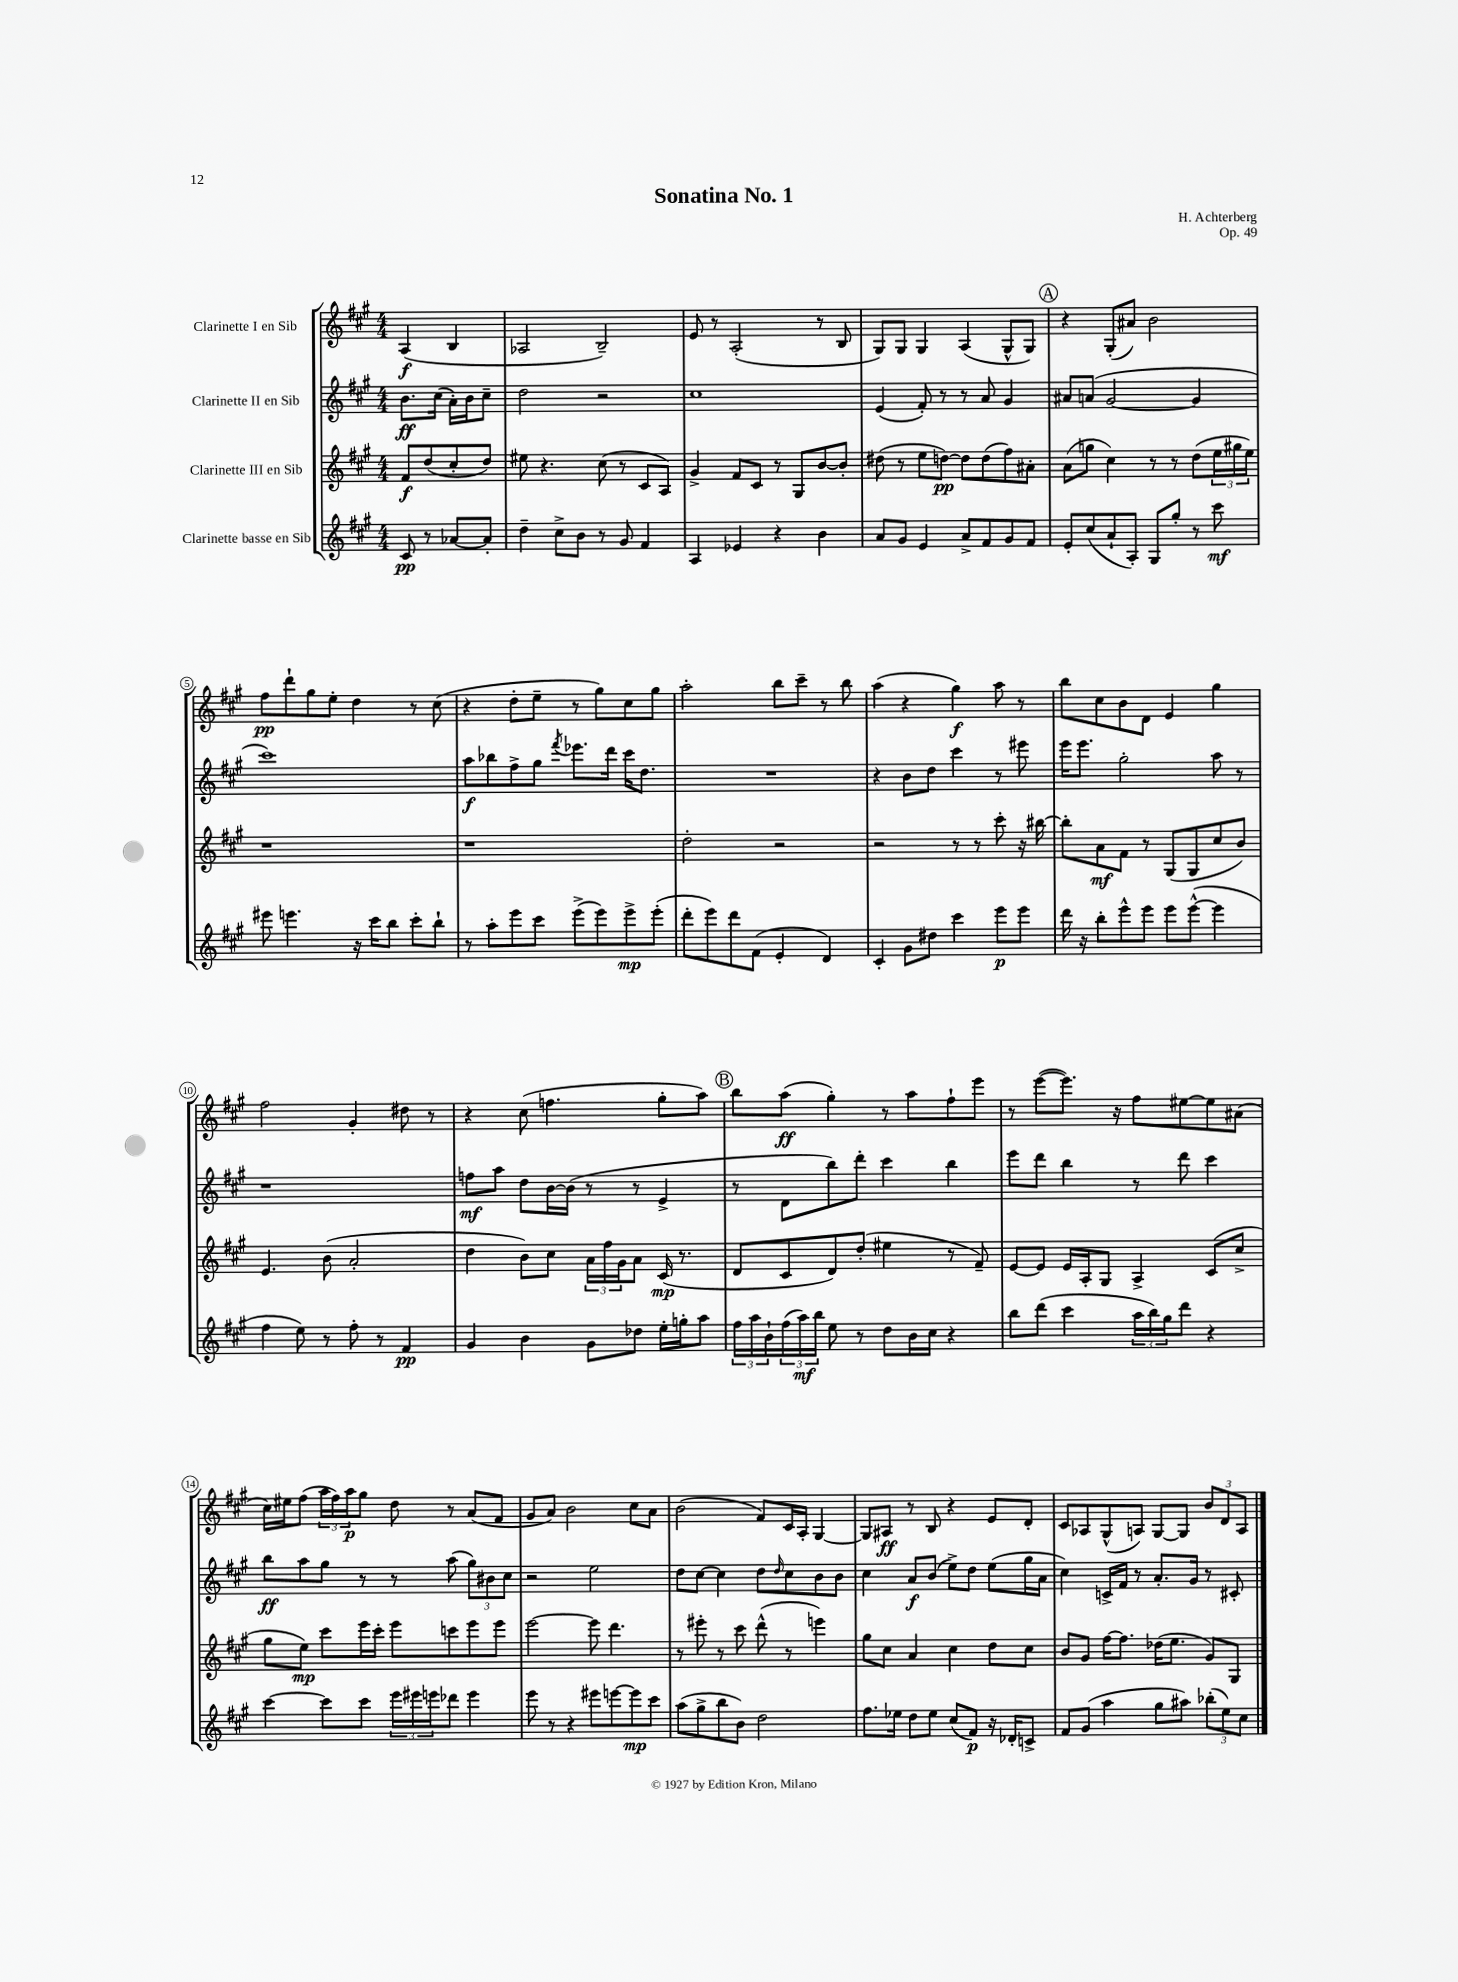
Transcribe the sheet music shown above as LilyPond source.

\header { title = "Sonatina No. 1" composer = "H. Achterberg" opus = "Op. 49" }
<<
\new StaffGroup <<
\new Staff = "s0" \with { instrumentName = "Clarinette I en Sib" } {
    \clef treble \key a \major \numericTimeSignature \time 4/4 \partial 2
    a4\f( b4 |
    aes2 b2--) |
    e'8 r8 a2-.( r8 b8 |
    gis8) gis8 gis4 a4( gis8-^ gis8) |
    \mark \markup { \circle "A" } r4 gis8-.( ais'8) b'2 |
    fis''8\pp d'''8-! gis''8 e''8-. d''4 r8 cis''8( |
    r4 d''8-. e''8-- r8 gis''8) cis''8 gis''8 |
    a''2-. b''8 cis'''8-- r8 b''8 |
    a''4( r4 gis''4\f) a''8 r8 |
    b''8 cis''8 b'8 d'8 e'4 gis''4 |
    fis''2 gis'4-. dis''8 r8 |
    r4 cis''8( f''4. gis''8-. a''8) |
    \mark \markup { \circle "B" } b''8 a''8\ff( gis''4-.) r8 a''8 fis''8-! e'''8 |
    r8 e'''8~( e'''8.) r16 fis''8 eis''8~ eis''8 ais'8( |
    cis''16) eis''16 fis''8( \tuplet 3/2 { a''16 fis''16) a''16\p } gis''8 d''8 r8 a'8( fis'8 |
    gis'8 a'8) b'2 cis''8 a'8 |
    b'2( fis'8) cis'16 a16-. gis4~ |
    gis8 ais8\ff r8 b8 r4 e'8 d'8-. |
    cis'8 aes8 gis8-^( a8) gis8~ gis8 \tuplet 3/2 { b'8 d'8 a8 } \bar "|." |
}
\new Staff = "s1" \with { instrumentName = "Clarinette II en Sib" } {
    \clef treble \key a \major \numericTimeSignature \time 4/4 \partial 2
    b'8.\ff cis''16( a'16-.) b'16 cis''8-- |
    d''2 r2 |
    cis''1 |
    e'4( fis'8-.) r8 r8 a'8 gis'4 |
    \mark \markup { \circle "A" } ais'8 a'8( gis'2~ gis'4 |
    cis'''1) |
    a''8\f bes''8 fis''8-> gis''8 \acciaccatura { fis'''8 } ees'''8. d'''16 cis'''16 d''8. |
    R1 |
    r4 b'8 d''8 cis'''4 r8 eis'''8 |
    e'''16 e'''8. gis''2-. a''8 r8 |
    r1 |
    f''8\mf a''8 d''8 b'16~ b'16( r8 r8 e'4-> |
    \mark \markup { \circle "B" } r8 d'8 b''8) d'''8-. cis'''4 b''4 |
    e'''8 d'''8 b''4 r8 d'''8 cis'''4 |
    b''8\ff a''8 gis''8 r8 r8 a''8( \tuplet 3/2 { gis''8) bis'8 cis''8 } |
    r2 e''2 |
    d''8 cis''8~ cis''4 d''8 \grace { d''16 } cis''8 b'8 b'8 |
    cis''4 a'8\f b'8( e''8->) d''8 e''8( gis''16 a'16 |
    cis''4) c'16-> fis'16 r8 a'8.-. gis'16 r8 cis'8-. \bar "|." |
}
\new Staff = "s2" \with { instrumentName = "Clarinette III en Sib" } {
    \clef treble \key a \major \numericTimeSignature \time 4/4 \partial 2
    fis'8\f d''8( cis''8-. d''8) |
    eis''8 r4. cis''8( r8 cis'8 a8) |
    gis'4-> fis'8 cis'8 r8 gis8 b'8~ b'8-. |
    dis''8( r8 e''8 d''8~\pp) d''8 d''8( fis''8) ais'8-. |
    \mark \markup { \circle "A" } a'8( g''8 cis''4) r8 r8 d''8( \tuplet 3/2 { e''16 gis''16 e''16) } |
    r1 |
    r1 |
    d''2-. r2 |
    r2 r8 r8 cis'''8-. r16 bis''16~ |
    bis''8-. a'8\mf fis'8 r8 gis8( gis8 cis''8 b'8) |
    e'4. b'8( a'2-. |
    d''4 b'8) cis''8 \tuplet 3/2 { a'16 fis''16 gis'16 } a'8 cis'16\mp( r8. |
    \mark \markup { \circle "B" } d'8 cis'8 d'8) d''8-.( eis''4 r8 fis'8--) |
    e'8~ e'8 e'16 a16-. gis8 a4-> cis'8( cis''8-> |
    gis''8 e''8\mp) cis'''8 e'''16 cis'''16-. e'''8 c'''8 e'''8 e'''8 |
    e'''2~ e'''8 d'''4. |
    r8 eis'''8-. r8 cis'''8 d'''8-^( r8 e'''4) |
    gis''8 cis''8 a'4 cis''4 d''8 cis''8 |
    b'8 gis'8 fis''16~ fis''8. des''16( e''8. gis'8) gis8 \bar "|." |
}
\new Staff = "s3" \with { instrumentName = "Clarinette basse en Sib" } {
    \clef treble \key a \major \numericTimeSignature \time 4/4 \partial 2
    cis'8\pp r8 aes'8~ aes'8-. |
    d''4-- cis''8-> b'8 r8 gis'8 fis'4 |
    a4 ees'4 r4 b'4 |
    a'8 gis'8 e'4 a'8-> fis'8 gis'8 fis'8 |
    \mark \markup { \circle "A" } e'8-. cis''8( a'8-! a8-.) gis8 gis''8-. r8 cis'''8\mf |
    eis'''8 e'''4. r16 cis'''16 b''8 cis'''8-. b''8-! |
    r8 a''8-. e'''8 cis'''8 e'''8->( e'''8) e'''8->\mp e'''8-.( |
    d'''8-. e'''8) d'''8 fis'8( e'4-. d'4) |
    cis'4-. gis'8 dis''8 cis'''4 e'''8\p e'''8 |
    d'''16 r16 b''8-. e'''8-^ e'''8 e'''8 e'''8~-^( e'''4 |
    fis''4 e''8) r8 fis''8-. r8 fis'4\pp |
    gis'4 b'4 gis'8 des''8 e''16-. g''16-. a''8 |
    \mark \markup { \circle "B" } \tuplet 3/2 { fis''16 a''16 b'16-! } \tuplet 3/2 { fis''16( a''16\mf) b''16 } e''8 r8 d''8 b'16 cis''16 r4 |
    b''8 d'''8( cis'''4 \tuplet 3/2 { a''16 b''16) gis''16 } d'''8 r4 |
    cis'''4~ cis'''8 cis'''8 \tuplet 3/2 { e'''16 eis'''16 e'''16 } des'''8 e'''4 |
    e'''8 r8 r4 eis'''8 e'''8~ e'''8\mp cis'''8 |
    a''8( gis''8-> b''8 b'8) d''2 |
    fis''8. ees''16 d''8 ees''8 cis''8( fis'8\p) r16 des'16-. c'8-> |
    fis'8 gis'8( a''4 gis''8 ais''8) \tuplet 3/2 { bes''8-.( e''8) cis''8 } \bar "|." |
}
>>
>>
\layout { \context { \Score \override BarNumber.stencil = #(make-stencil-circler 0.1 0.3 ly:text-interface::print) } }
